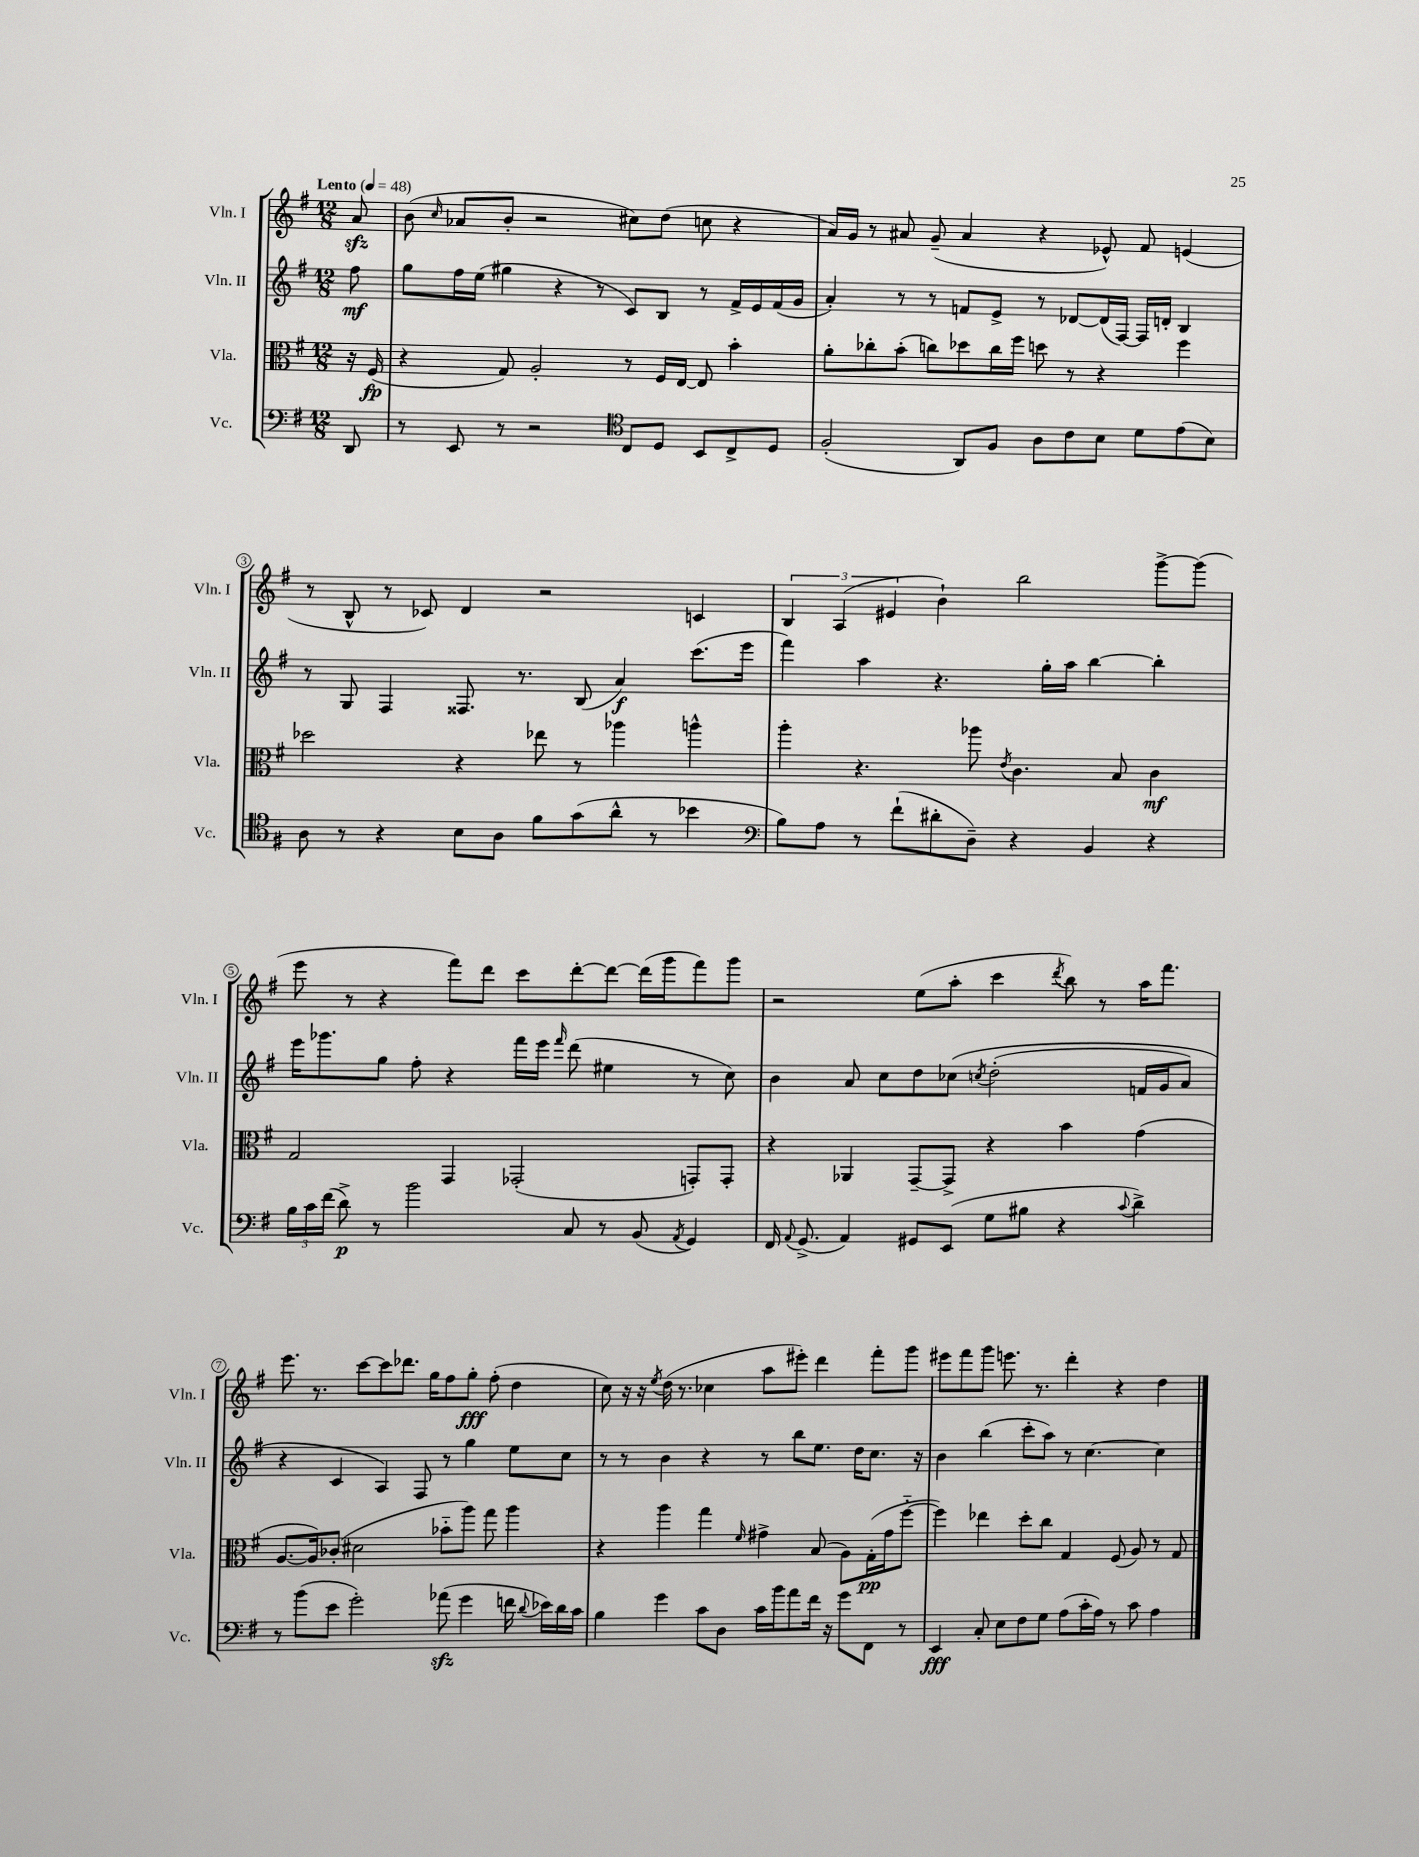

**kern	**dynam	**kern	**dynam	**kern	**dynam	**kern	**dynam
*part4	*part4	*part3	*part3	*part2	*part2	*part1	*part1
*staff4	*staff4	*staff3	*staff3	*staff2	*staff2	*staff1	*staff1
*I"Vc.	*	*I"Vla.	*	*I"Vln. II	*	*I"Vln. I	*
*I'Vc.	*	*I'Vla.	*	*I'Vln. II	*	*I'Vln. I	*
*clefF4	*	*clefC3	*	*clefG2	*	*clefG2	*
*k[f#]	*	*k[f#]	*	*k[f#]	*	*k[f#]	*
*M12/8	*	*M12/8	*	*M12/8	*	*M12/8	*
*MM48	*	*MM48	*	*MM48	*	*MM48	*
=	=	=	=	=	=	=	=
!	!	!	!	!	!	!LO:TX:a:B:t=Lento	!
8DD/	.	16r	.	8ff#\	mf	8azz/	.
.	.	(16F#/	fp	.	.	.	.
=1	=1	=1	=1	=1	=1	=1	=1
8r	.	4r	.	8gg\L	.	(8b\	.
.	.	.	.	.	.	16qqcc/	.
8EE/	.	.	.	16ff#\L	.	8a-X/L	.
.	.	.	.	(16ee\JJ	.	.	.
8r	.	8G/)	.	4gg#X\	.	8b'/J	.
2r	.	2A'/	.	.	.	2r	.
.	.	.	.	4r	.	.	.
.	.	.	.	8r	.	.	.
*clefC4	*	*	*	*	*	*	*
8C/L	.	8r	.	8c/L)	.	8cc#X\L)	.
8D/J	.	16F#/LL	.	8B/J	.	(8dd\J	.
.	.	[16E/JJ	.	.	.	.	.
8BB/L	.	8E/]	.	8r	.	8ccn\	.
8C^/	.	4b'\	.	16f#^/LL	.	4r	.
.	.	.	.	16e/	.	.	.
8D/J	.	.	.	(16f#/	.	.	.
.	.	.	.	16g/JJ	.	.	.
=2	=2	=2	=2	=2	=2	=2	=2
(2F#'/	.	8a'\L	.	4a'/)	.	16a/LL)	.
.	.	.	.	.	.	16g/JJ	.
.	.	8cc-X'\	.	.	.	8r	.
.	.	(8b'\J	.	8r	.	8a#X/	.
.	.	8ccn\L)	.	8r	.	(8g~/	.
8AA/L)	.	8dd-X\	.	8fn/L	.	4a#/	.
8F#/J	.	16cc\L	.	8e^/J	.	.	.
.	.	16ff#\JJ	.	.	.	.	.
8A\L	.	8ddn\	.	8r	.	4r	.
8c\	.	8r	.	[8d-X/L	.	.	.
8B\J	.	4r	.	(16d-/L]	.	8e-X^^/)	.
.	.	.	.	[16F#/JJ)	.	.	.
8d\L	.	.	.	16F#/LL]	.	8f#/	.
.	.	.	.	16dn'/JJ	.	.	.
(8e\	.	4ff#\	.	4B/	.	(4en/	.
8B\J)	.	.	.	.	.	.	.
!!LO:LB:g=z
=3	=3	=3	=3	=3	=3	=3	=3
8A\	.	2dd-X\	.	8r	.	8r	.
8r	.	.	.	8G/	.	8B^^/	.
4r	.	.	.	4F#/	.	8r	.
.	.	.	.	.	.	8c-X/)	.
8B\L	.	4r	.	8.F##X/	.	4d/	.
8A\J	.	.	.	.	.	.	.
.	.	.	.	8.r	.	.	.
8f#\L	.	8ee-X\	.	.	.	2r	.
(8g\	.	8r	.	(8B/	.	.	.
8a^^\J	.	4aa-X\	.	4a/)	f	.	.
8r	.	.	.	.	.	.	.
4b-X\	.	4aan^^\	.	(8.ccc\L	.	4cn/	.
.	.	.	.	16eee\Jk	.	.	.
=4	=4	=4	=4	=4	=4	=4	=4
*clefF4	*	*	*	*	*	*	*
8B\L)	.	4aa'\	.	4fff#\)	.	6B/	.
8A\J	.	.	.	.	.	.	.
.	.	.	.	.	.	(6A/	.
8r	.	4.r	.	4aa\	.	.	.
.	.	.	.	.	.	6e#X/	.
(8f#`\L	.	.	.	.	.	.	.
8d#X'\	.	.	.	4.r	.	4b`\)	.
8D~\J)	.	8aa-X\	.	.	.	.	.
.	.	8qe/	.	.	.	.	.
4r	.	4.c\	.	.	.	2bb\	.
.	.	.	.	16gg'\LL	.	.	.
.	.	.	.	16aa\JJ	.	.	.
4BB/	.	.	.	[4bb\	.	.	.
.	.	8B/	.	.	.	.	.
4r	.	4c\	mf	4bb'\]	.	[8ggg^\L	.
.	.	.	.	.	.	(8ggg\J]	.
!!LO:LB:g=z
=5	=5	=5	=5	=5	=5	=5	=5
24B\LL	.	2G/	.	16eee\KL	.	8eee\	.
24c\	.	.	.	.	.	.	.
.	.	.	.	8.ggg-X\	.	.	.
(24f#\JJ	.	.	.	.	.	.	.
8d^\)	p	.	.	.	.	8r	.
8r	.	.	.	8gg\J	.	4r	.
2b\	.	.	.	8ff#'\	.	.	.
.	.	4GG/	.	4r	.	8fff#\L)	.
.	.	.	.	.	.	8ddd\J	.
.	.	(2GG-X'/	.	16fff#\LL	.	8ccc\L	.
.	.	.	.	16eee\JJ	.	.	.
.	.	.	.	16qqfff#/	.	.	.
8C/	.	.	.	(8ddd\	.	[8ddd'\	.
8r	.	.	.	4ee#X\	.	8ddd\J_	.
(8BB/	.	.	.	.	.	(16ddd\LL]	.
.	.	.	.	.	.	16ggg\J	.
8qAA/	.	.	.	.	.	.	.
4GG/)	.	8GGn'/L)	.	8r	.	8fff#\)	.
.	.	8GG'/J	.	8cc\)	.	8ggg\J	.
=6	=6	=6	=6	=6	=6	=6	=6
16FF#/	.	4r	.	4b\	.	2r	.
8qqAA/	.	.	.	.	.	.	.
(8.GG^/	.	.	.	.	.	.	.
4AA/)	.	4AA-X/	.	8a/	.	.	.
.	.	.	.	8cc\L	.	.	.
8GG#X/L	.	[8GG~/L	.	8dd\	.	(8ee\L	.
(8EE/J	.	8GG^/J]	.	(8cc-X\J	.	8aa'\J	.
.	.	.	.	8qccn/	.	.	.
8G\L	.	4r	.	(2dd'\	.	4ccc\	.
8B#X\J	.	.	.	.	.	.	.
.	.	.	.	.	.	8qddd/	.
4r	.	4b\	.	.	.	8bb\)	.
.	.	.	.	.	.	8r	.
8qqc/	.	.	.	.	.	.	.
4d^\)	.	(4g\	.	16fn/LL	.	16aa\KL	.
.	.	.	.	16g/J	.	8.fff#\J	.
.	.	.	.	8a/J)	.	.	.
!!LO:LB:g=z
=7	=7	=7	=7	=7	=7	=7	=7
8r	.	[8.A/L	.	4r	.	8.eee\	.
(8b\L	.	.	.	.	.	.	.
.	.	16A/k])	.	.	.	8.r	.
8e\J	.	(8c-X'/J	.	4c/	.	.	.
2g'\)	.	2d#X\	.	.	.	[8ccc\L	.
.	.	.	.	4A/)	.	8ccc\]	.
.	.	.	.	.	.	8.ddd-X\J	.
.	.	.	.	8F#/	.	.	.
.	.	.	.	.	.	16gg\KL	.
(8a-Xzz\	.	8b-X\L	.	8r	.	8ff#\	.
4g\	.	8aa\J)	.	4gg\	.	8gg'\J	fff
.	.	8gg\	.	.	.	(8ff#'\	.
16fn\	.	4aa\	.	8ee\L	.	4dd\	.
8qqd/	.	.	.	.	.	.	.
16e-X\LL)	.	.	.	.	.	.	.
16d\	.	.	.	8cc\J	.	.	.
16c\JJ	.	.	.	.	.	.	.
=8	=8	=8	=8	=8	=8	=8	=8
4B\	.	4r	.	8r	.	8cc\)	.
.	.	.	.	8r	.	16r	.
.	.	.	.	.	.	16r	.
.	.	.	.	.	.	8qee/	.
4g\	.	4aa\	.	4b\	.	(16dd\	.
.	.	.	.	.	.	8.r	.
8c\L	.	4gg\	.	4r	.	4cc-X\	.
8D\J	.	.	.	.	.	.	.
.	.	16qqf#/	.	.	.	.	.
16c\LL	.	4g#X^\	.	8r	.	8aa\L	.
16b\J	.	.	.	.	.	.	.
8a\	.	.	.	8bb\L	.	8eee#X'\J)	.
16f#\Jk	.	(8B/	.	8.ee\J	.	4ddd\	.
16r	.	.	.	.	.	.	.
8g\L	.	8A\L)	.	.	.	.	.
.	.	.	.	16dd\KL	.	.	.
8FF#\J	.	(16G'\L	pp	8.cc\J	.	8fff#'\L	.
.	.	16g#\J	.	.	.	.	.
8r	.	[8ff#\J	.	.	.	8ggg\J	.
.	.	.	.	16r	.	.	.
=9	=9	=9	=9	=9	=9	=9	=9
4EE/	fff	4ff#\])	.	4b\	.	8eee#X\L	.
.	.	.	.	.	.	8fff#\	.
8C'/	.	4ee-X\	.	(4bb\	.	8ggg\J	.
8E\L	.	.	.	.	.	8.eeen\	.
8F#\	.	8dd'\L	.	8ccc'\L	.	.	.
.	.	.	.	.	.	8.r	.
8G\J	.	8cc\J	.	8aa\J)	.	.	.
(8A\L	.	4G/	.	8r	.	4ddd'\	.
16c'\L	.	.	.	[4.cc\	.	.	.
16A\JJ)	.	.	.	.	.	.	.
8r	.	(8F#/	.	.	.	4r	.
8c\	.	8A/)	.	.	.	.	.
4A\	.	8r	.	4cc\]	.	4dd\	.
.	.	8G/	.	.	.	.	.
==	==	==	==	==	==	==	==
*-	*-	*-	*-	*-	*-	*-	*-
